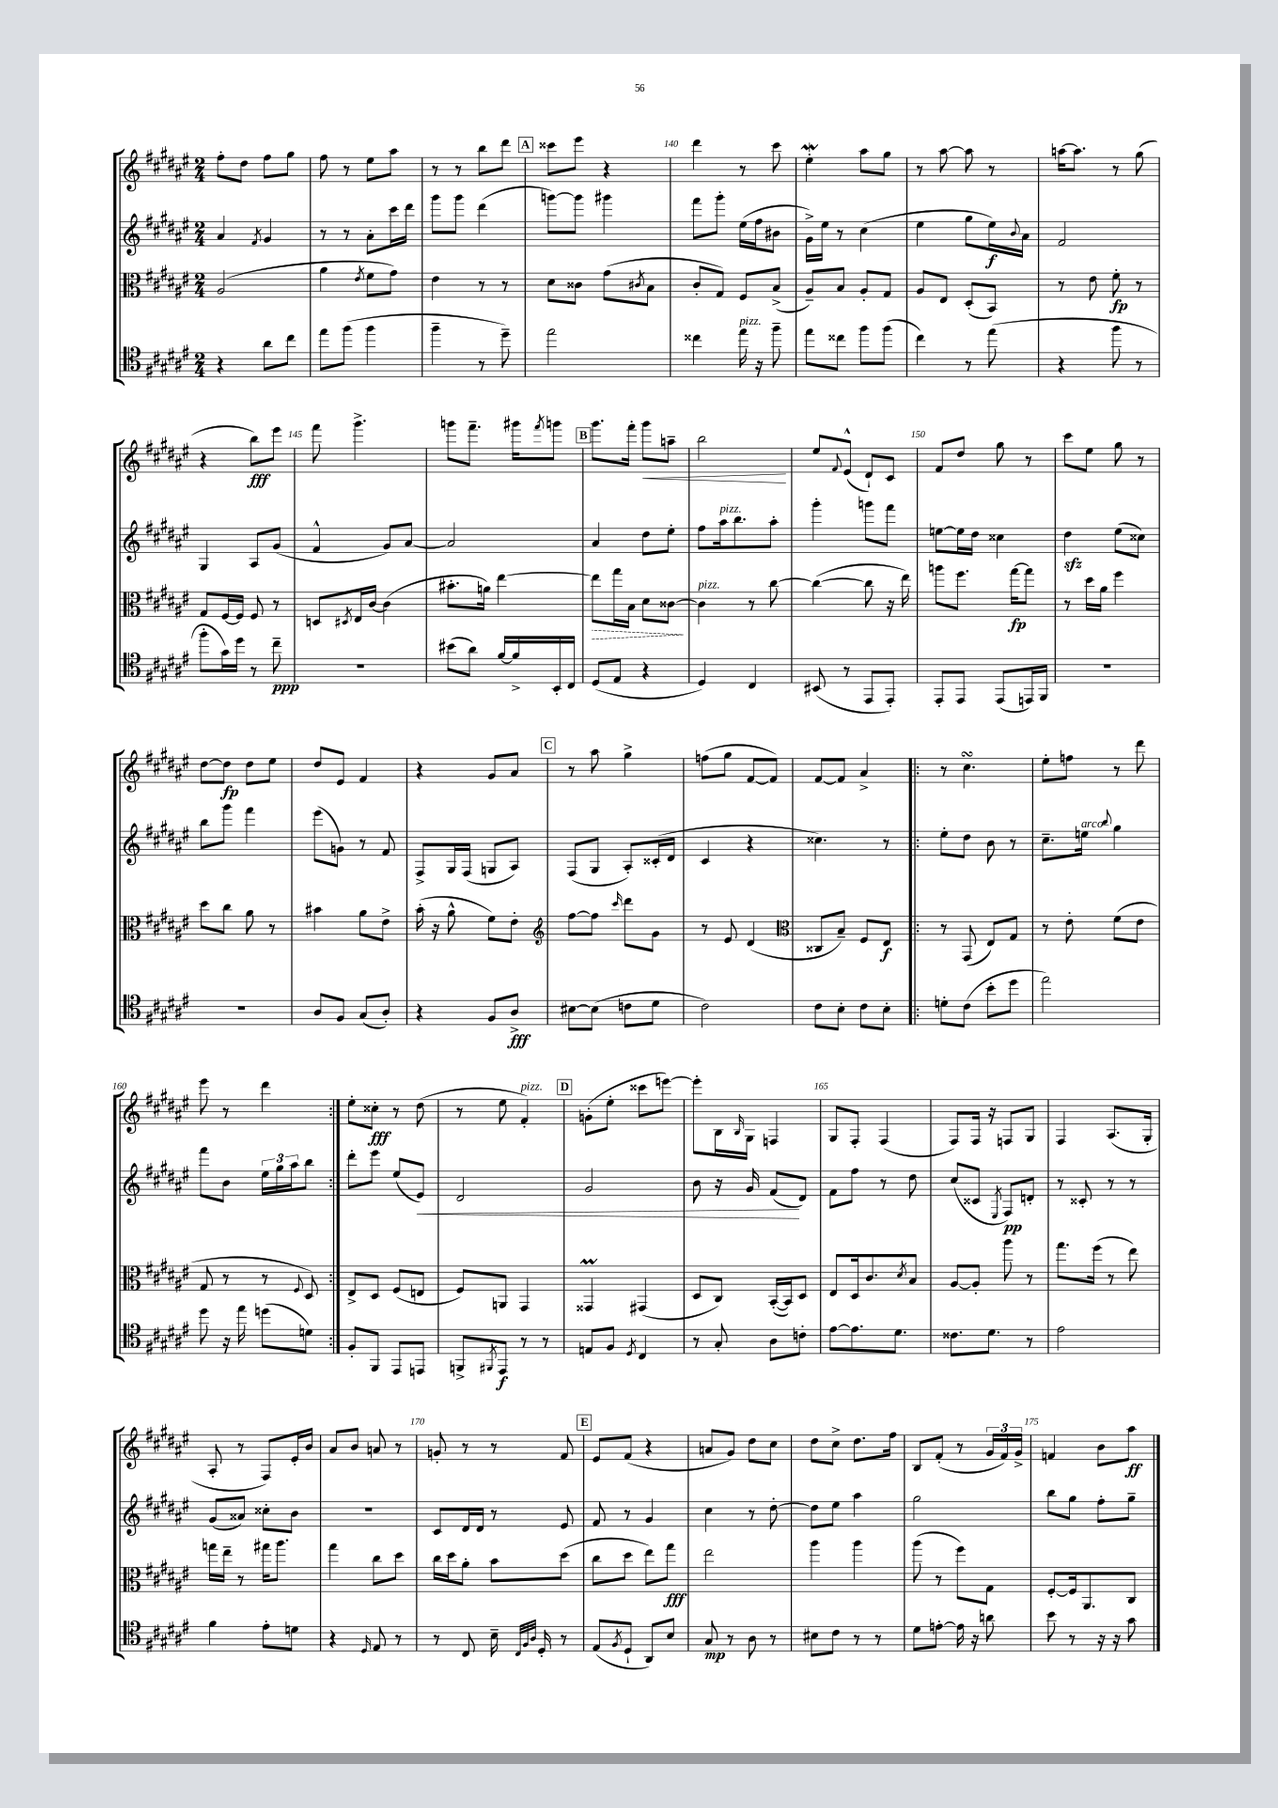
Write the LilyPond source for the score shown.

<<
\new StaffGroup <<
\new Staff = "s0" {
    \clef treble \key fis \major \numericTimeSignature \time 2/4
    fis''8-. dis''8 fis''8 gis''8 |
    fis''8 r8 eis''8 ais''8 |
    r8 r8 b''8 dis'''8 |
    \mark \markup { \box "A" } cisis'''8 eis'''8 r4 |
    dis'''4 r8 cis'''8 |
    eis''4-.\mordent ais''8 gis''8 |
    r8 ais''8~ ais''8 r8 |
    a''16~ a''8. r8 gis''8( |
    r4 b''8\fff) eis'''8 |
    fis'''8 gis'''4.-> |
    g'''8 fis'''8.-- gis'''16 \acciaccatura { fis'''8 } g'''8 |
    \mark \markup { \box "B" } gis'''8. fis'''16-. gis'''8\< a''8-- |
    b''2\! |
    eis''8 \appoggiatura { fis'8 } eis'8-^( dis'8-!) cis'8 |
    fis'8 dis''8 gis''8 r8 |
    cis'''8 eis''8 gis''8 r8 |
    dis''8~ dis''8\fp dis''8 eis''8 |
    dis''8 eis'8 fis'4 |
    r4 gis'8 ais'8 |
    \mark \markup { \box "C" } r8 ais''8 gis''4-> |
    f''8( gis''8 fis'8~ fis'8) |
    fis'8~ fis'8 ais'4-> |
    \repeat volta 2 { r8 cis''4.\turn |
    eis''8-. f''8 r8 dis'''8 |
    eis'''8 r8 dis'''4 | }
    eis''8-. cisis''8-.\fff r8 dis''8( |
    r8 eis''8 fis'4-.^\markup { \italic "pizz." }) |
    \mark \markup { \box "D" } g'8-.( eis''8-. cisis'''8 e'''8~) |
    e'''8-. b16 \grace { b16 } gis16 f4 |
    gis8 fis8-. fis4( |
    fis8) fis16 r16 f8 gis8 |
    fis4 ais8.( gis16-. |
    ais8-. r8 fis8) eis'16-. b'16 |
    ais'8 b'8 a'8 r8 |
    g'8-. r8 r8 fis'8 |
    \mark \markup { \box "E" } eis'8 fis'8( r4 |
    a'8 gis'8) dis''8 cis''8 |
    dis''8 cis''8-> dis''8. fis''16 |
    b8 fis'8-.( r8 \tuplet 3/2 { gis'16 fis'16) gis'16-> } |
    f'4 b'8 ais''8\ff \bar "|." |
}
\new Staff = "s1" {
    \clef treble \key fis \major \numericTimeSignature \time 2/4
    ais'4 \acciaccatura { fis'8 } gis'4 |
    r8 r8 ais'8-. cis'''16 dis'''16 |
    gis'''8 gis'''8 dis'''4( |
    \mark \markup { \box "A" } g'''8~) g'''8 gis'''4 |
    fis'''8 gis'''8-. eis''16( fis''16 bis'8 |
    gis'16->) eis''16 r8 cis''4( |
    eis''4 gis''8 eis''16\f) \appoggiatura { b'8 } ais'16 |
    fis'2 |
    gis4 ais8 gis'8( |
    fis'4-^ gis'8) ais'8~ |
    ais'2 |
    \mark \markup { \box "B" } ais'4 dis''8 eis''8-. |
    fis''8 ais''16^\markup { \italic "pizz." } b''8. ais''8-. |
    gis'''4-. g'''8 fis'''8 |
    e''8~ e''16 dis''16 cisis''4 |
    dis''4\sfz eis''8( cisis''8) |
    b''8 gis'''8 fis'''4 |
    eis'''8( g'8) r8 fis'8 |
    fis8-> gis16 fis16( g8 ais8) |
    \mark \markup { \box "C" } fis8( gis8 ais8-.) cisis'16-.( dis'16 |
    cis'4 r4 |
    cisis''4.) r8 |
    \repeat volta 2 { eis''8-. dis''8 b'8 r8 |
    cis''8.-- e''16^\markup { \italic "arco" } \appoggiatura { b''8 } gis''4 |
    fis'''8 b'8 \tuplet 3/2 { eis''16 gis''16 ais''16 } b''8 | }
    dis'''8-. eis'''8 eis''8( eis'8\<) |
    dis'2 |
    \mark \markup { \box "D" } gis'2 |
    b'8 r16 gis'16 fis'8\!( dis'8) |
    fis'8 fis''8 r8 dis''8 |
    cis''8( cisis'8 \acciaccatura { eis8 } fis8\pp) d'8-. |
    r8 cisis'8-. r8 r8 |
    gis'8( aisis'8) cisis''8-. b'8 |
    R2 |
    cis'8 dis'16 dis'16 r8 eis'8 |
    \mark \markup { \box "E" } fis'8 r8 gis'4 |
    cis''4 r8 dis''8~-. |
    dis''8 eis''8 ais''4 |
    gis''2 |
    b''8 gis''8 fis''8-. gis''8-- \bar "|." |
}
\new Staff = "s2" {
    \clef alto \key fis \major \numericTimeSignature \time 2/4
    ais2( |
    ais'4 \acciaccatura { eis'8 } fis'8 gis'8) |
    eis'4 r8 r8 |
    \mark \markup { \box "A" } dis'8 cisis'8 gis'8( \acciaccatura { cis'8 } b8 |
    cis'8-. gis8) fis8 b8->( |
    ais8--) b8 ais8-. gis8 |
    ais8 eis8 dis8-.( b,8) |
    r8 eis'8 fis'8-.\fp r8 |
    gis8 fis16~ fis16 fis8 r8 |
    d8 \acciaccatura { dis8 } eis16 cis'16~ cis'4( |
    bis'8.-. a'16) eis''4~ |
    \mark \markup { \box "B" } \once \override Hairpin.style = #'dashed-line eis''8\> gis''16 b16 dis'8 cisis'8~\! |
    cisis'4^\markup { \italic "pizz." } r8 cis''8~ |
    cis''4~( cis''8 r16 eis''16) |
    a''8 fis''8. gis''16~\fp gis''8 |
    r8 dis''16 ais'16 fis''4 |
    dis''8 cis''8 ais'8 r8 |
    bis'4 ais'8 eis'8-> |
    b'16-.( r16 ais'8-^ fis'8) eis'8-. |
    \mark \markup { \box "C" } \clef treble fis''8~ fis''8 \grace { cis'''16 } dis'''8 gis'8 |
    r8 eis'8 dis'4( |
    \clef alto cisis8 b8--) fis8 eis8\f |
    \repeat volta 2 { r8 gis,8( eis8) gis8 |
    r8 eis'8-. fis'8( eis'8 |
    gis8 r8 r8 \appoggiatura { fis8 } dis8) | }
    eis8-> dis8 fis8( e8 |
    fis8) a,8 gis,4 |
    \mark \markup { \box "D" } gisis,4\prall gis,4( |
    dis8 cis8) b,16~-.( b,16) dis8 |
    eis8 dis16 cis'8. \acciaccatura { dis'8 } b8 |
    ais8~ ais8-. ais''8 r8 |
    gis''8. fis''16( r8 eis''8) |
    g''16 eis''16-- r8 gis''16 ais''8. |
    gis''4 cis''8 dis''8 |
    cis''16 dis''16 ais'8-. b'8 dis''8( |
    \mark \markup { \box "E" } cis''8 dis''8 eis''8) gis''8\fff |
    eis''2 |
    ais''4 ais''4 |
    ais''8( r8 fis''8) gis8 |
    fis8~-. fis16 ais,8. cis8 \bar "|." |
}
\new Staff = "s3" {
    \clef tenor \key fis \major \numericTimeSignature \time 2/4
    r4 ais'8 cis''8 |
    eis''8 fis''8( fis''4 |
    fis''4-- r8 dis''8--) |
    \mark \markup { \box "A" } eis''2 |
    cisis''4 eis''16^\markup { \italic "pizz." } r16 fis''8-- |
    eis''8 cisis''8 fis''8 fis''8( |
    cis''4) r8 eis''8( |
    r4 fis''8 r8 |
    fis''8-. gis'16) dis''16 r8 cis''8--\ppp |
    r2 |
    bis'8( ais'8) fis'16~ fis'16-> b,16-. cis16 |
    \mark \markup { \box "B" } dis8( eis8 r4 |
    dis4) cis4 |
    bis,8( r8 eis,8 eis,8-.) |
    eis,8-. eis,8 eis,8( e,16) fis,16 |
    R2 |
    R2 |
    ais8 fis8 gis8( ais8-.) |
    r4 fis8 ais8->\fff |
    \mark \markup { \box "C" } bis8~ bis8( c'8 dis'8 |
    cis'2) |
    cis'8 b8-. cis'8 b8-. |
    \repeat volta 2 { d'8-. cis'8( b'8-. dis''8 |
    eis''2) |
    dis''8 r16 eis''16 d''8( d'8) | }
    fis8-. fis,8 eis,8 e,8 |
    f,8-> \acciaccatura { fis,8 } eis,8\f r8 r8 |
    \mark \markup { \box "D" } e8 fis8 \acciaccatura { dis8 } cis4 |
    r8 gis8-. ais8 c'8-. |
    eis'8~ eis'8. dis'8. |
    cisis'8. dis'8. r8 |
    eis'2 |
    fis'4 eis'8-. d'8 |
    r4 \grace { dis16 } eis8 r8 |
    r8 cis8 b16-- \grace { cis32 fis32 ais32 } dis16-. r8 |
    \mark \markup { \box "E" } eis8( \acciaccatura { fis8 } dis8-! ais,8) b8 |
    gis8\mp r8 ais8 r8 |
    bis8 cis'8 r8 r8 |
    dis'8 e'8~-. e'16 r16 a'8 |
    b'8 r8 r16 r16 gis'8 \bar "|." |
}
>>
>>
\layout { \context { \Score currentBarNumber = #136 \override BarNumber.break-visibility = ##(#f #t #t) barNumberVisibility = #(every-nth-bar-number-visible 5) } }
